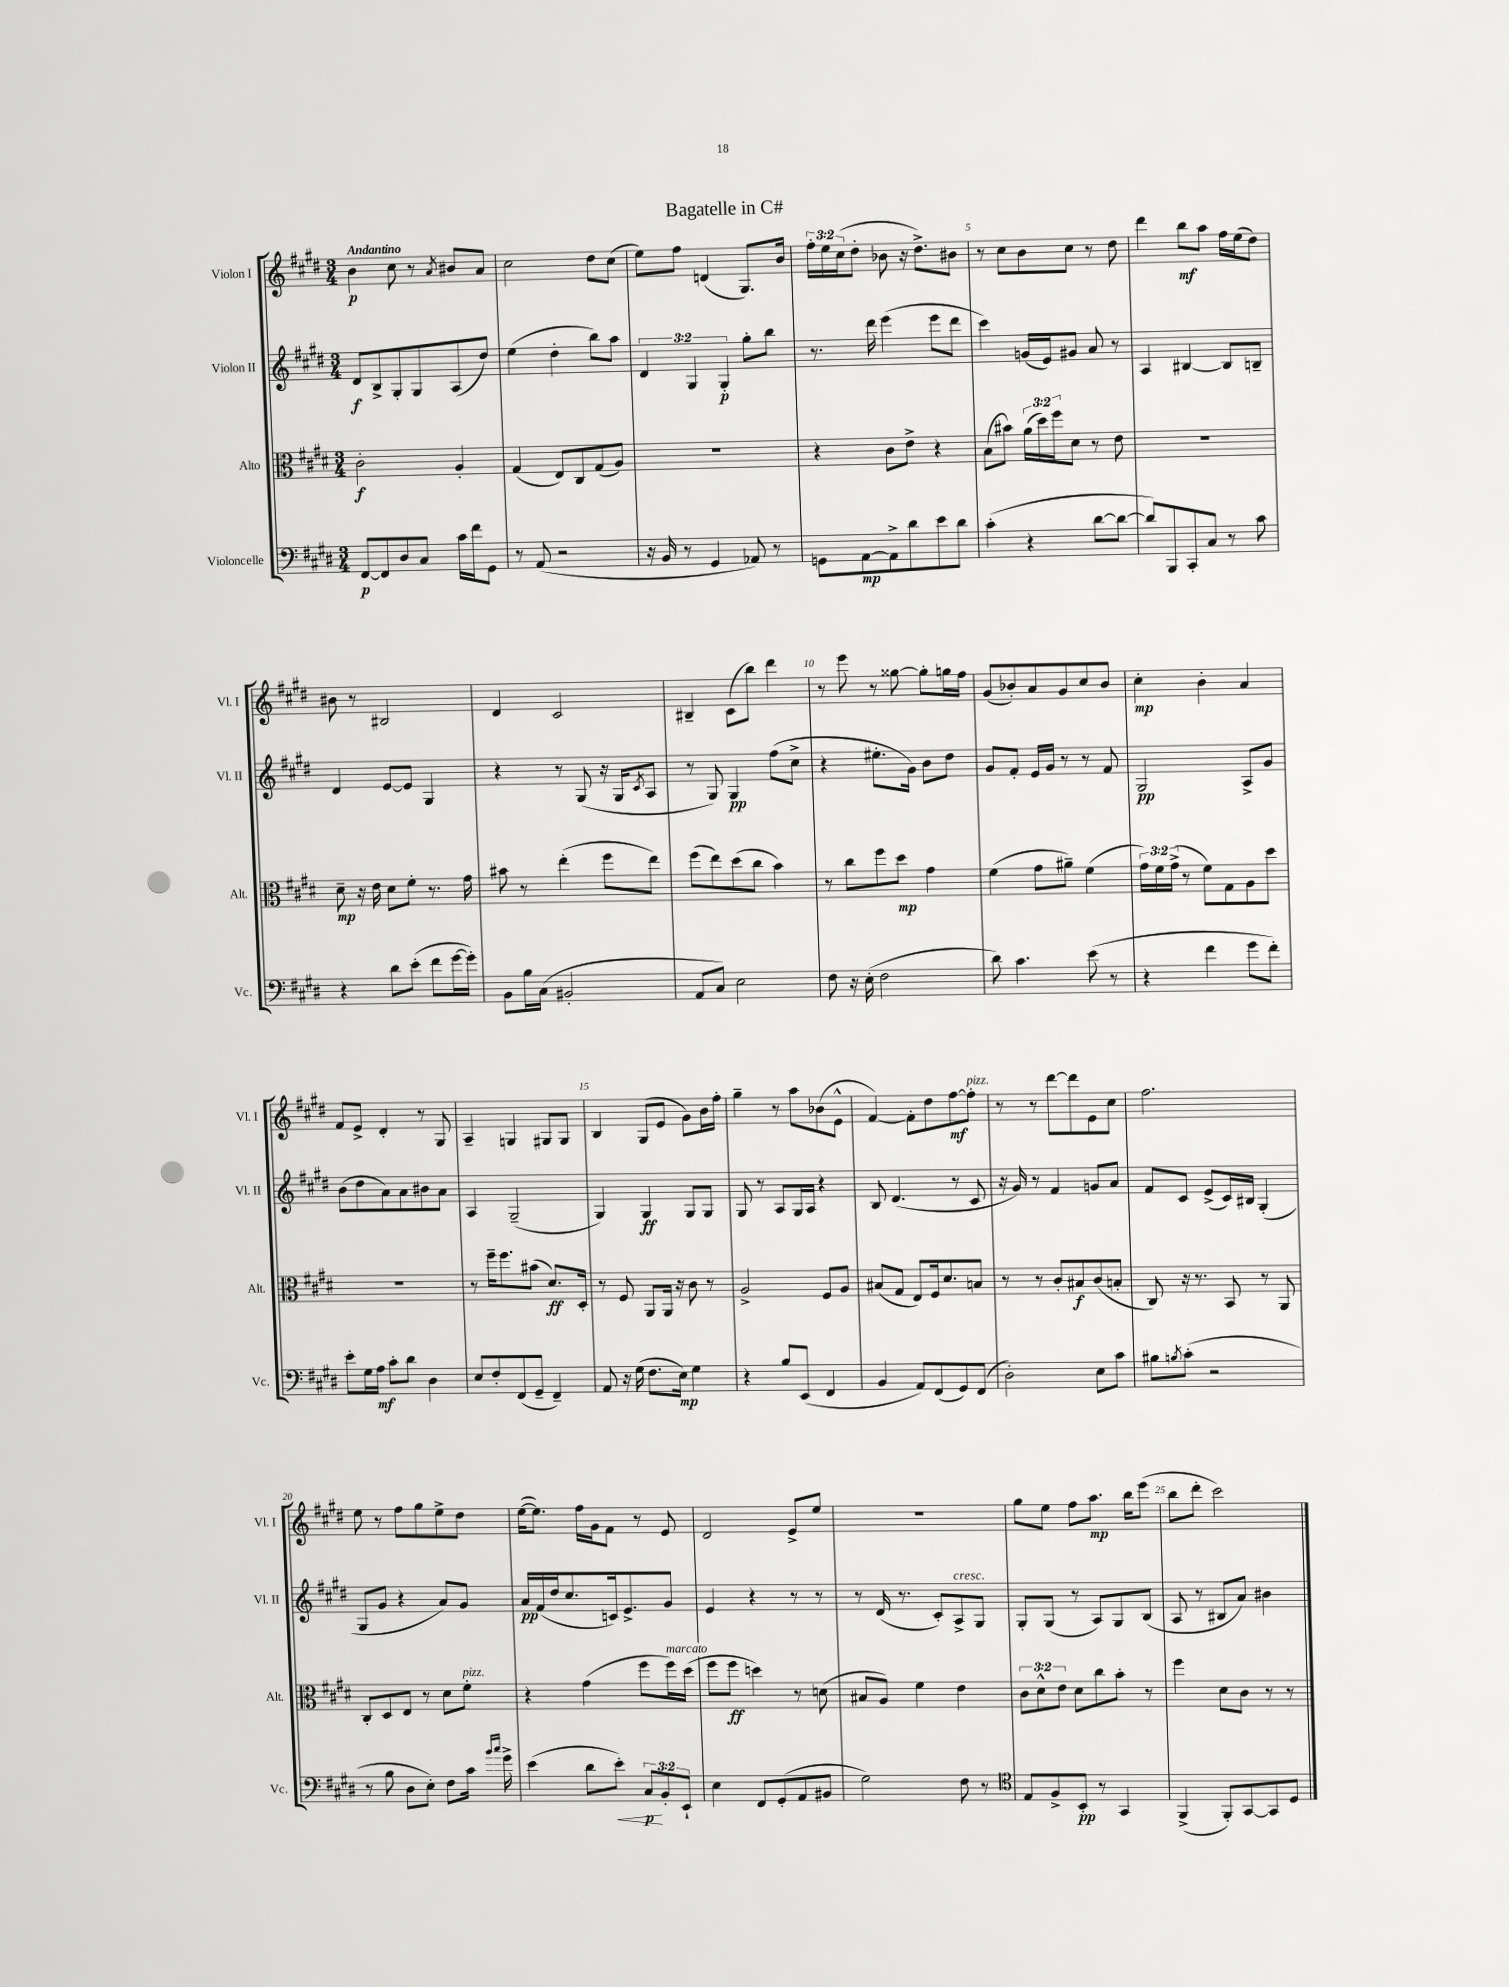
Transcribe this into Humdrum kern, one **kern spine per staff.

**kern	**kern	**kern	**kern
*staff4	*staff3	*staff2	*staff1
*clefF4	*clefC3	*clefG2	*clefG2
*k[f#c#g#d#]	*k[f#c#g#d#]	*k[f#c#g#d#]	*k[f#c#g#d#]
*M3/4	*M3/4	*M3/4	*M3/4
[8FF#	2c#'	8d#	4b
8FF#]	.	8B^	.
8D#	.	8G#'	8cc#
8C#	.	8G#	8r
.	.	.	8qa
16c#	4A'	(8A	8b#
16f#	.	.	.
8GG#	.	8dd#)	8a
=	=	=	=
8r	(4G#	(4ee	2cc#
(8AA	.	.	.
2r	8E)	4dd#'	.
.	8C#	.	.
.	(8G#	8bb)	8dd#
.	8A)	8aa	(8cc#
=	=	=	=
16r	2.r	6d#	8ee)
16BB	.	.	.
8r	.	.	8ff#
.	.	6G#	.
4GG#	.	.	(4d
.	.	6G#'	.
8AA-)	.	8gg#'	8.G#)
8r	.	8bb	.
.	.	.	16b
=	=	=	=
8GG	4r	8.r	24ff#'
.	.	.	24ee
.	.	.	(24cc#
[8AA	.	.	8dd#'
.	.	16ddd#	.
8AA^]	8c#	(4eee	8b-
8d#	8e^	.	16r
.	.	.	8.dd#^)
8e	4r	8eee	.
8d#	.	8ddd#	8b#
=	=	=	=
(4c#'	(8B	4ccc#)	8r
.	8b#)	.	8cc#
4r	(24a	(16g	8b
.	24dd#)	.	.
.	.	16e)	.
.	24ff#	.	.
.	8d#	8g#	8cc#
[8d#	8r	8a	8r
8d#_	8e	8r	8dd#
=	=	=	=
8d#])	2.r	4A	4ddd#
8BBB	.	.	.
8CC#'	.	[4B#	8bb
8C#	.	.	8aa
8r	.	8B#]	16ff#
.	.	.	(16ee
8c#	.	8B~	8dd#)
=	=	=	=
4r	8d#~	4d#	8b#
.	16r	.	8r
.	16e	.	.
8d#	8d#	[8e	2B#
(8e'	8f#'	8e]	.
8f#	8.r	4G#	.
[16g#	.	.	.
16g#'])	16g#	.	.
=	=	=	=
8BB	8b#	4r	4d#
16B	8r	.	.
(16C#	.	.	.
2BB#'	(4ee'	8r	2c#
.	.	(8G#	.
.	8ff#	16r	.
.	.	16G#	.
.	.	8qc#	.
.	8ee)	8A	.
=	=	=	=
8AA	(8ff#	8r	4B#~
8C#)	8ee)	8G#)	.
2E	(8dd#	4G#	(8c#
.	8cc#	.	8bb)
.	4b)	(8ff#	4ddd#
.	.	8cc#^	.
=	=	=	=
8F#	8r	4r	8r
16r	8cc#	.	8eee
(16E'	.	.	.
2F#	8ff#	8.ee#'	8r
.	8dd#	.	[8gg##
.	.	16g#)	.
.	4g#	8b	8gg##']
.	.	8dd#	16gg
.	.	.	16ff#
=	=	=	=
8d#)	(4f#	8g#	(8g#
4.c#	.	8f#'	8b-')
.	8g#	16e	8a
.	.	16g#	.
.	8a#~)	8r	8g#
(8e	(4f#	8r	8cc#
8r	.	8f#	8b-
=	=	=	=
4r	24g#)	2G#	4cc#'
.	24f#	.	.
.	(24g#^	.	.
.	8r	.	.
4f#	8f#)	.	4b'
.	8G#	.	.
8g#	8A	8A^	4a
8f#')	8dd#	8g#	.
=	=	=	=
8e'	2.r	(8b	8f#
16G#	.	8dd#	8e^
16A	.	.	.
8c#'	.	8a)	4d#'
8d#	.	8a	.
4D#	.	8b#	8r
.	.	8a	8G#
=	=	=	=
8E	8r	4A	4A~
8F#'	16ff#~	.	.
.	8.ff#	.	.
(8FF#	.	(2G#~	4G
8GG#~	(8b#	.	.
4FF#~)	8.d#)	.	8G#
.	.	.	8G#
.	16D#'	.	.
=	=	=	=
8AA	8r	4G#)	4B
16r	8F#	.	.
(16G#	.	.	.
8.F#	8AA	4G#	(8G#
.	16AA	.	8e
16E)	16r	.	.
4G#	8c#	8G#	8g#)
.	8r	8G#	16b
.	.	.	16ff#'
=	=	=	=
4r	2A^	8G#	4gg#~
.	.	8r	.
8B	.	8A	8r
(8EE	.	16G#	8aa
.	.	16A	.
4FF#	8F#	4r	(8b-
.	8A	.	8e^^
=	=	=	=
4BB	(8B#	8B	[4f#)
.	8G#	(4.d#	.
8AA)	8E)	.	8f#']
(8FF#	16F#	.	8dd#
.	8.d#	.	.
8GG#)	.	8r	[8ff#
(8FF#	8B	8c#	8ff#']
=	=	=	=
2D#')	8r	16r	8r
.	.	16g#)	.
.	8r	8r	8r
.	8c#'	4f#	[8ddd#
.	8B#	.	8ddd#]
8E	(8c#	8g	8e
8c#	8B'	8a	8cc#
=	=	=	=
8B#	8C#)	8f#	2.ff#
8qB	.	.	.
(8c#'	16r	8c#	.
.	8.r	.	.
2r	.	(8e^	.
.	8BB	16c#)	.
.	.	16B#	.
.	8r	(4G#'	.
.	8AA	.	.
=	=	=	=
8r	8C#'	8G#	8ee
8B	8D#	8g#	8r
8D#	8E	4r	8ff#
8E')	8r	.	8gg#
8F#	8d#	8a)	8ee^
16c#	8f#'	8g#	8dd#
16qqb	.	.	.
16qqcc#	.	.	.
16g#^	.	.	.
=	=	=	=
(4e	4r	16a	([16ee
.	.	(16f#	8.ee])
.	.	16dd#	.
.	.	8.cc#	.
8d#	(4g#	.	16ff#
.	.	.	16g#
8e')	.	16c)	8f#
.	.	8.e^	.
12C#	8ff#	.	8r
12BB'	.	.	.
.	16ff#)	8g#	8e
12EE`	.	.	.
.	(16dd#	.	.
=	=	=	=
4E	8ff#	4e	2d#
.	8ff#	.	.
8FF#	4dd)	4r	.
(8GG#'	.	.	.
8AA	8r	8r	8e^
8BB#	(8d	8r	8ee
=	=	=	=
2G#)	8B#	8r	2.r
.	8A)	(16d#	.
.	.	8.r	.
.	4f#	.	.
.	.	8c#')	.
8F#	4e	8A^	.
8r	.	8G#	.
=	=	=	=
*clefC4	*	*	*
8E	12c#	8G#'	8gg#
.	12d#^^	.	.
8F#^	.	(8G#	8ee
.	12e	.	.
8BB'	8d#	8r	8ff#
8r	8cc#	8A)	8.aa
4GG#	8b'	8G#	.
.	.	.	16bb
.	8r	(8B	(8eee
=	=	=	=
(4FF#^	4ff#	8A	8bb
.	.	8r	8ddd#'
8FF#')	8d#	8B#	2ccc#)
[8GG#	8c#	8a)	.
8GG#]	8r	4b#	.
8D#	8r	.	.
==	==	==	==
*-	*-	*-	*-
